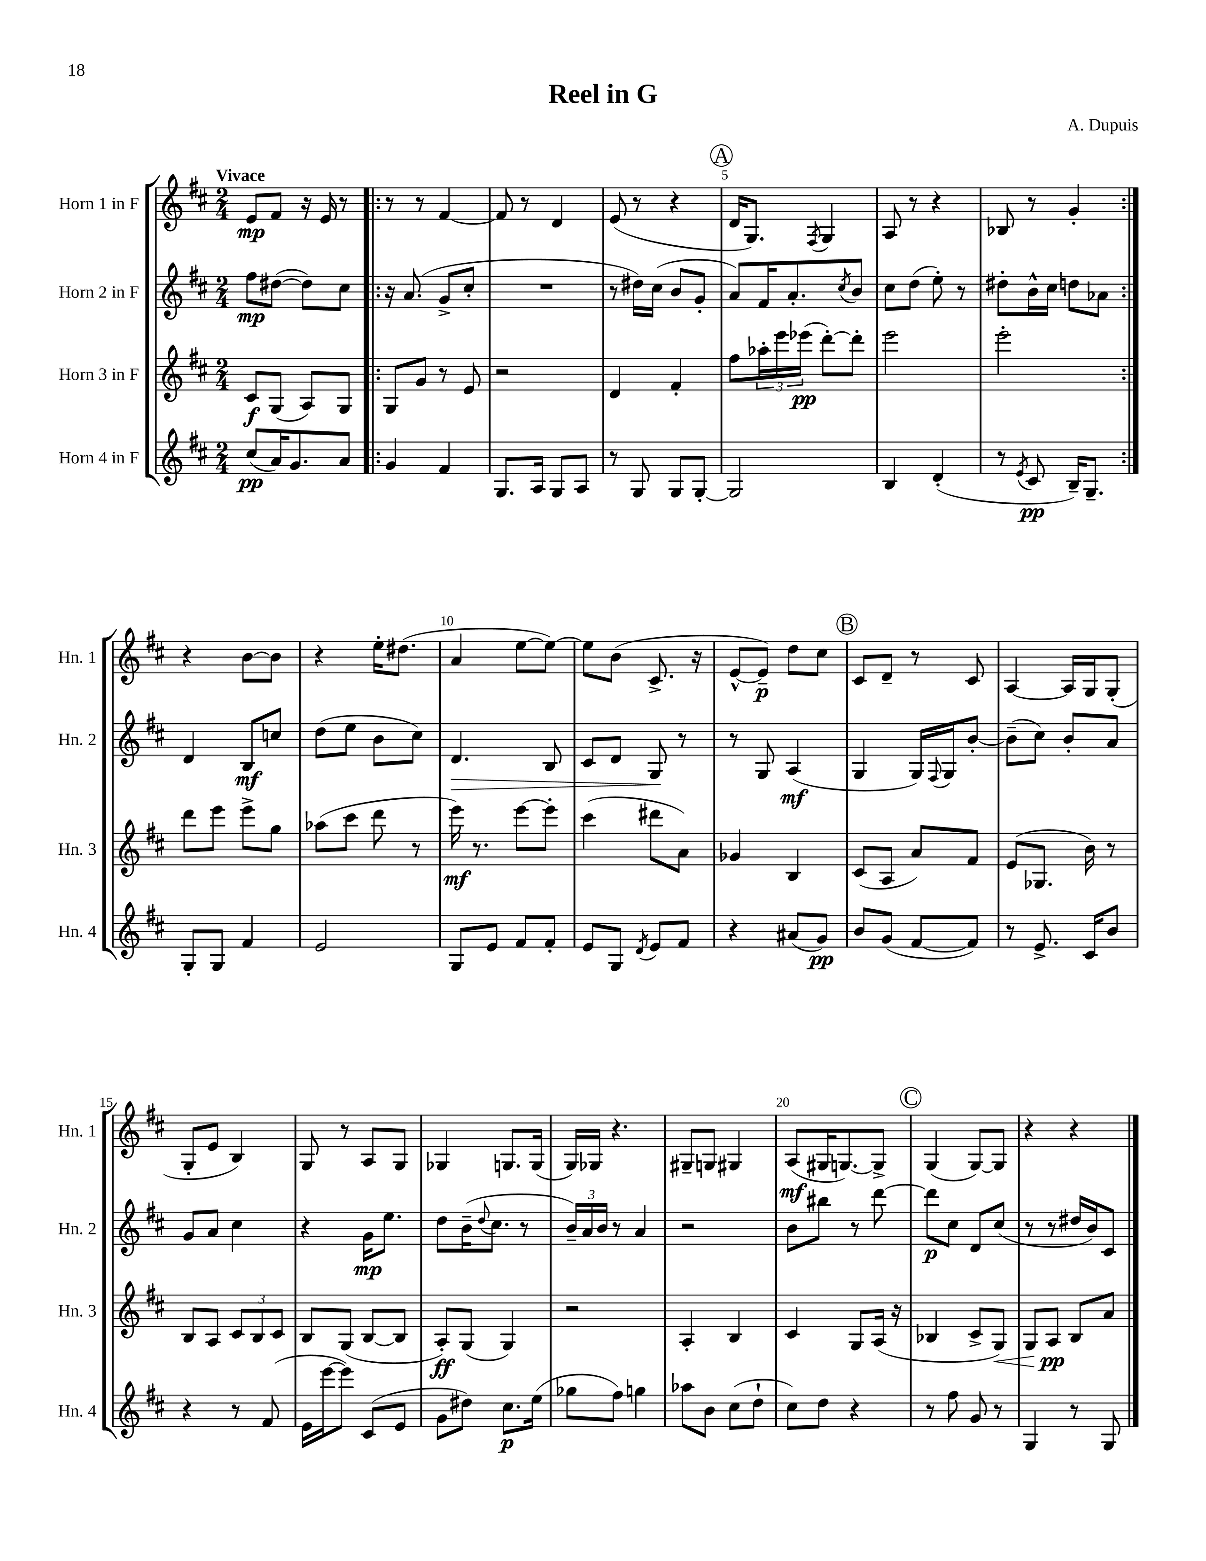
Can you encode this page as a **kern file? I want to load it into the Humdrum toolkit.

**kern	**kern	**kern	**kern
*staff4	*staff3	*staff2	*staff1
*clefG2	*clefG2	*clefG2	*clefG2
*k[f#c#]	*k[f#c#]	*k[f#c#]	*k[f#c#]
*M2/4	*M2/4	*M2/4	*M2/4
(8cc#	8c#	8ff#	8e
16a)	(8G	([8dd#	8f#
8.g	.	.	.
.	8A)	8dd#])	16r
.	.	.	16e
8a	8G	8cc#	8r
=!|:	=!|:	=!|:	=!|:
4g	8G	16r	8r
.	.	(8.a	.
.	8g	.	8r
4f#	8r	8g^	[4f#
.	8e	8cc#'	.
=	=	=	=
8.G	2r	2r	8f#]
.	.	.	8r
16A	.	.	.
8G	.	.	4d
8A	.	.	.
=	=	=	=
8r	4d	8r	(8e
8G	.	16dd#)	8r
.	.	(16cc#	.
8G	4f#'	8b	4r
[8G'	.	8g'	.
=	=	=	=
2G]	8ff#	8a)	16d
.	.	.	8.G)
.	24aa-'	16f#	.
.	24eee	.	.
.	.	8.a'	.
.	(24eee-	.	.
.	.	.	8qF#
.	[8ddd')	.	4G
.	.	8qcc#	.
.	8ddd']	8b	.
=	=	=	=
4B	2eee	8cc#	8A
.	.	(8dd	8r
(4d'	.	8ee')	4r
.	.	8r	.
=	=	=	=
8r	2eee'	8dd#'	8B-
8qe	.	.	.
8c#	.	16b^^	8r
.	.	16cc#	.
16B~)	.	8dd	4g'
8.G~	.	.	.
.	.	8a-	.
=:|!	=:|!	=:|!	=:|!
8G'	8ddd	4d	4r
8G	8eee	.	.
4f#	8eee^	8B	[8b
.	8gg	8cc	8b]
=	=	=	=
2e	(8aa-	(8dd	4r
.	8ccc#	8ee	.
.	8ddd	8b	16ee'
.	.	.	(8.dd#
.	8r	8cc#)	.
=	=	=	=
8G	16eee)	4.d	4a
.	8.r	.	.
8e	.	.	.
8f#	[8eee	.	[8ee
8f#'	8eee']	8B	8ee_)
=	=	=	=
8e	(4ccc#	8c#	8ee]
8G	.	8d	(8b
8qd	.	.	.
8e	8ddd#	8G	8.c#^
8f#	8a)	8r	.
.	.	.	16r
=	=	=	=
4r	4g-	8r	[8e^^
.	.	8G	8e~])
(8a#	4B	(4A	8dd
8g)	.	.	8cc#
=	=	=	=
8b	(8c#	4G	8c#
(8g	8A	.	8d~
[8f#	8a)	16G)	8r
.	.	8qqF#	.
.	.	16G	.
8f#])	8f#	[8b'	8c#
=	=	=	=
8r	(8e	(8b~]	[4A
8.e^	8.G-	8cc#)	.
.	.	8b'	16A]
16c#	16b)	.	16G
8b	8r	8a	(8G'
=	=	=	=
4r	8B	8g	8G'
.	8A	8a	8e
8r	12c#	4cc#	4B)
.	12B	.	.
(8f#	.	.	.
.	12c#	.	.
=	=	=	=
16e	8B	4r	8G
[16eee	.	.	.
8eee])	(8G	.	8r
(8c#	[8B	16g	8A
.	.	8.ee	.
8e	8B]	.	8G
=	=	=	=
8g	8A')	8dd	4G-
8dd#)	(8G	(16b~	.
.	.	8qqdd	.
.	.	8.cc#	.
8.cc#	4G)	.	8.G
.	.	8r	.
(16ee	.	.	(16G
=	=	=	=
8gg-	2r	24b~)	16G)
.	.	24a	.
.	.	.	16G-
.	.	24b	.
8ff#)	.	8r	4.r
4gg	.	4a	.
=	=	=	=
8aa-	4A'	2r	8G#~
8b	.	.	8G
(8cc#	4B	.	4G#
8dd`	.	.	.
=	=	=	=
8cc#)	4c#	8b	(8A
8dd	.	8bb#	16G#
.	.	.	[8.G)
4r	8G	8r	.
.	(16A	[8ddd	8G^]
.	16r	.	.
=	=	=	=
8r	4B-	8ddd]	(4G
8ff#	.	8cc#	.
8g	8c#^	8d	[8G)
8r	8G)	(8cc#	8G]
=	=	=	=
4G	8G	8r	4r
.	8A	8r	.
8r	8B	16dd#	4r
.	.	16b)	.
8G	8a	8c#	.
==	==	==	==
*-	*-	*-	*-
